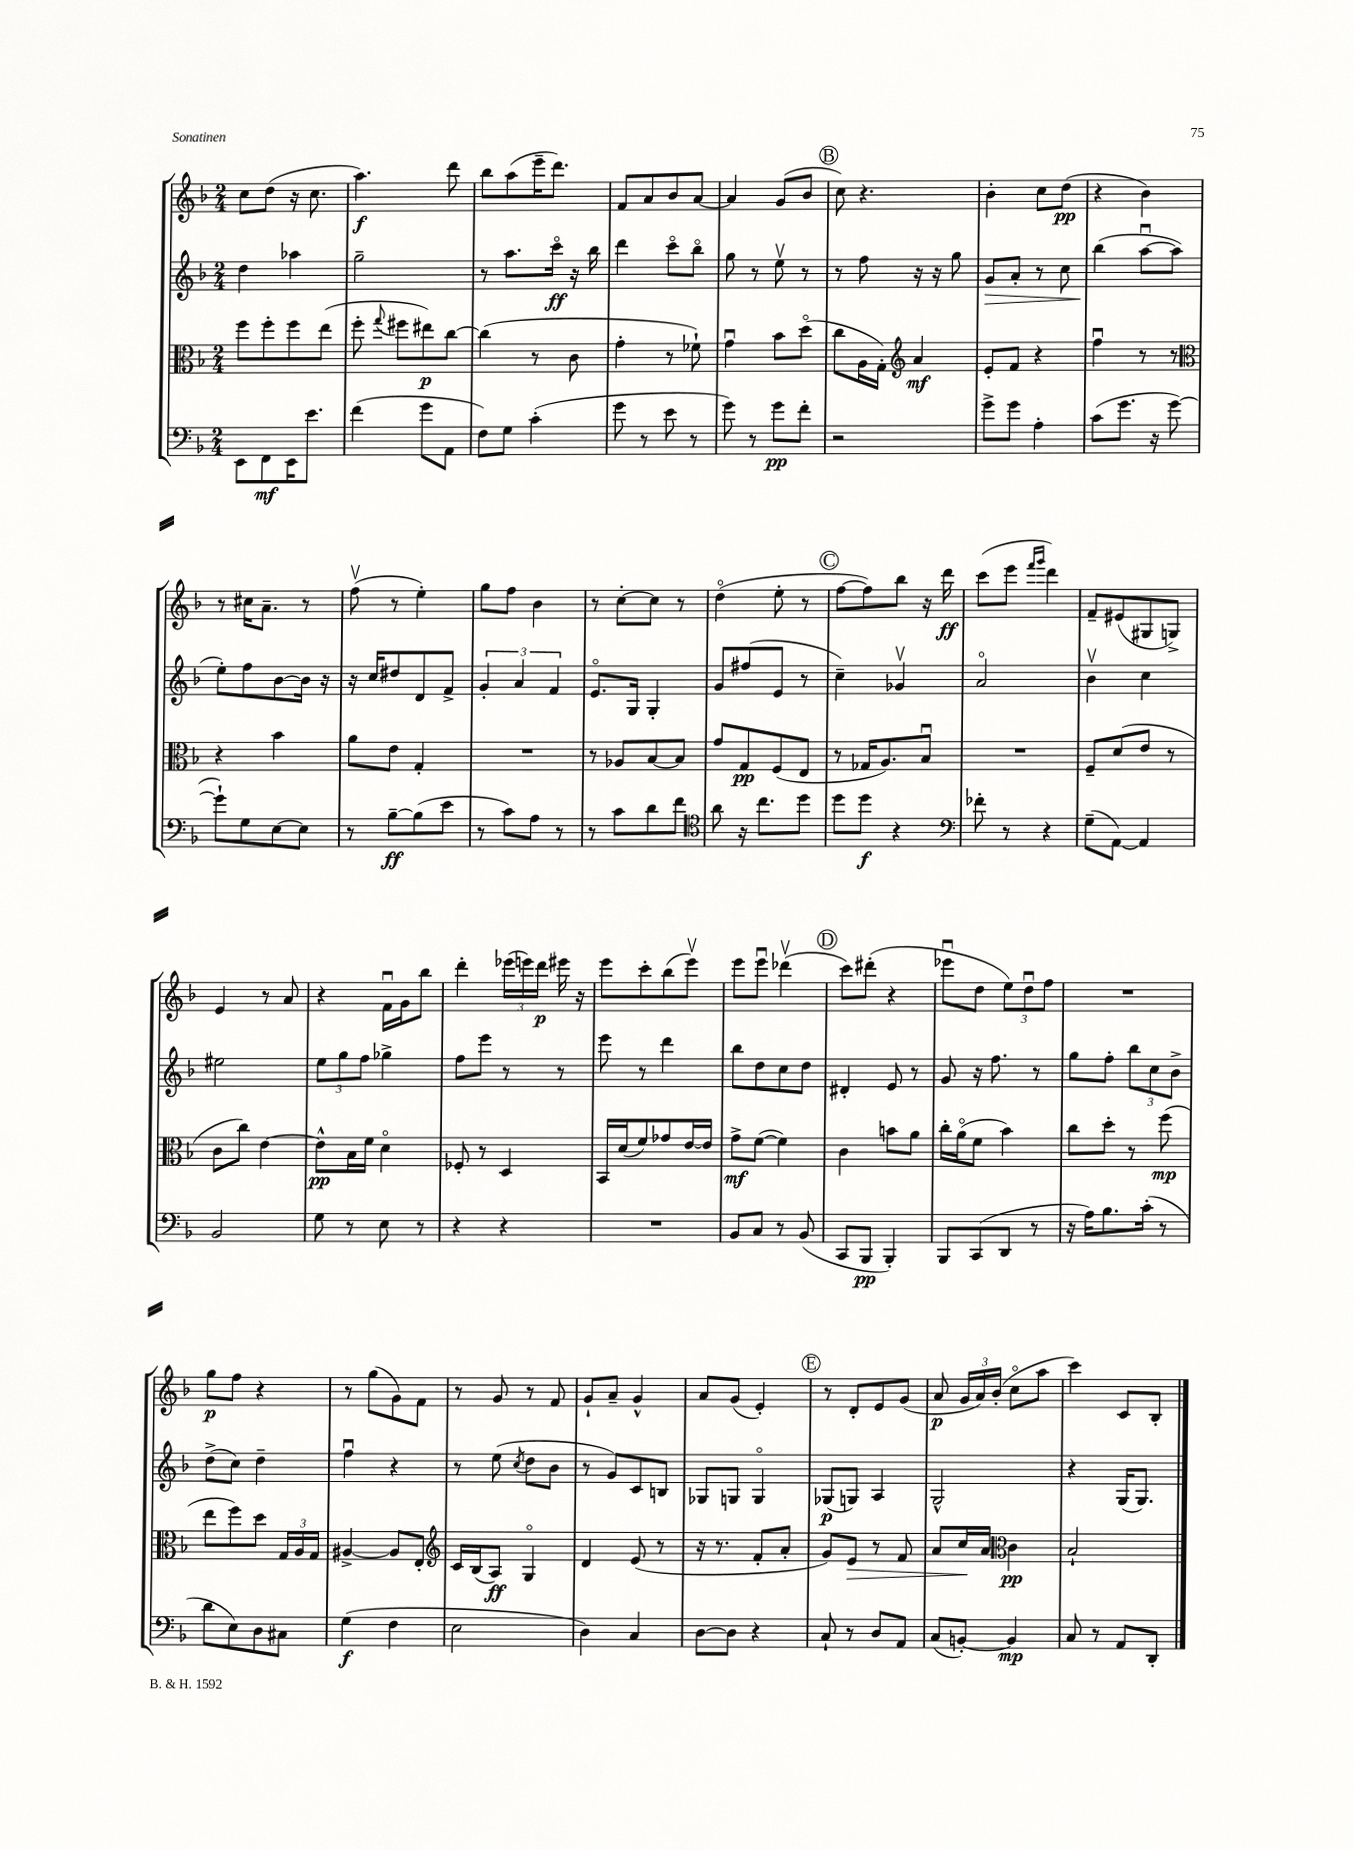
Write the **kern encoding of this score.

**kern	**kern	**kern	**kern
*staff4	*staff3	*staff2	*staff1
*clefF4	*clefC3	*clefG2	*clefG2
*k[b-]	*k[b-]	*k[b-]	*k[b-]
*M2/4	*M2/4	*M2/4	*M2/4
8EE\L	8ff\L	4dd\	8cc\L
8FF\	8ff'\	.	(8dd\J
16EE\K	8ff\	4aa-\	16r
8.e\J	.	.	8.cc\
.	(8ee\J	.	.
=	=	=	=
(4f\	8ff'\	2gg~\	4.aa\)
.	8qqgg/	.	.
.	8ff#\L	.	.
8g\L	8ee#\)	.	.
8AA\J	[8cc\J	.	8ddd\
=	=	=	=
8F\L)	(4cc\]	8r	8bb-\L
8G\J	.	8.aa\L	(8aa\
(4c'\	8r	.	16eee~\K
.	.	16ccco\Jk	8.ddd\J)
.	8c\	16r	.
.	.	16bb-\	.
=	=	=	=
8g\	4g'\	4ddd\	8f/L
8r	.	.	8a/
8e\	8r	8ccco\L	8b-/
8r	8f-`\)	8bb-o\J	[8a/J
=	=	=	=
8g\)	4gu\	8gg\	4a/]
8r	.	8r	.
8g\L	8b-\L	8eev\	(8g/L
8f'\J	(8ddo\J	8r	8b-/J
=	=	=	=
2r	8cc\L	8r	8cc\)
.	16A\L	8ff\	4.r
.	16G'\JJ)	.	.
*	*clefG2	*	*
.	4a/	16r	.
.	.	16r	.
.	.	8gg\	.
=	=	=	=
8g^\L	8e'/L	8g/L	4b-'\
8g\J	8f/J	8a'/J	.
4A'\	4r	8r	8cc\L
.	.	8cc\	(8dd\J
=	=	=	=
(8c\L	4ffu\	(4bb-\	4r
8.g\J	.	.	.
.	8r	[8aau\L	4b-\)
16r	.	.	.
[8g\	8r	8aa\]J	.
=	=	=	=
*	*clefC3	*	*
8g`\]L)	4r	8ee'\L)	8r
8G\	.	8ff\	16cc#\LK
.	.	.	8.a~\J
[8E\	4b-\	[8b-\	.
8E\]J	.	16b-\]Jk	8r
.	.	16r	.
=	=	=	=
8r	8a\L	16r	(8ffv\
.	.	16cc/LK	.
[8B-~\L	8e\J	8dd#/	8r
(8B-\]	4G'/	8d/	4ee'\)
8e\J	.	8f^/J	.
=	=	=	=
8r	2r	6g'/	8gg\L
8c\L)	.	.	8ff\J
.	.	6a/	.
8A\J	.	.	4b-\
.	.	6f/	.
8r	.	.	.
=	=	=	=
8r	8r	8.eo/L	8r
8c\L	8A-/L	.	[8cc'\L
.	.	16G/Jk	.
8d\	[8B-/	4G'/	8cc\]J
8f\J	8B-/]J	.	8r
=	=	=	=
*clefC4	*	*	*
8a\	8g/L	8g/L	(4ddo\
16r	8G/	(8ff#/	.
8.cc\L	.	.	.
.	(8F/	8e/J	8ee'\
8dd\J	8E/J	8r	8r
=	=	=	=
8dd\L	8r	4cc~\)	[8ff\L
8dd\J	16G-/LK	.	8ff\])
.	8.A/)	.	.
4r	.	4g-v/	8bb-\J
.	8B-u/J	.	16r
.	.	.	16ddd\
=	=	=	=
*clefF4	*	*	*
8f-'\	2r	2ao/	(8ccc\L
8r	.	.	8eee\J
.	.	.	16qqfff/LL
.	.	.	16qqggg/JJ
4r	.	.	4ddd\)
=	=	=	=
(8G~\L	8F~/L	4b-v\	8f~/L
[8AA\J)	(8d/	.	(8e#/
4AA/]	8e/J	4cc\	8G#/
.	8r	.	8G^/J)
=	=	=	=
2BB-/	8c\L	2ee#\	4e/
.	8cc\J)	.	.
.	[4e\	.	8r
.	.	.	8a/
=	=	=	=
8G\	8e^^\]L	12ee\L	4r
.	.	12gg\	.
8r	16B-\L	.	.
.	.	12ff\J	.
.	16f\JJ	.	.
8E\	4do\	4gg-^\	16fu\LL
.	.	.	16g\J
8r	.	.	8bb-\J
=	=	=	=
4r	8F-'/	8ff\L	4ddd'\
.	8r	8eee\J	.
4r	4D/	8r	(24eee-\LL
.	.	.	24eee\)
.	.	.	24ddd\JJ
.	.	8r	16eee#\
.	.	.	16r
=	=	=	=
2r	16BB-/LL	8eee\	8eee\L
.	(16d/J	.	.
.	8f/)	8r	8ccc'\
.	8g-/	4ddd\	(8bb-\
.	[16e/L	.	8eeev\J)
.	16e/]JJ	.	.
=	=	=	=
8BB-/L	8g^\L	8bb-\L	8eee\L
8C/J	([8f\J	8dd\	8eeeu\J
8r	4f\])	8cc\	(4ddd-v\
(8BB-/	.	8dd\J	.
=	=	=	=
8CC/L	4c\	4d#'/	8ccc\L)
8BBB-/J	.	.	(8ddd#'\J
4BBB-'/)	8b\L	8e/	4r
.	8a\J	8r	.
=	=	=	=
8BBB-/L	16cc'\LL	8g/	8eee-u\L
.	(16ao\J	.	.
(8CC/	8f\J	16r	8dd\J
.	.	8.ff\	.
8DD/J	4b-\)	.	12ee\L)
.	.	.	12ddu\
8r	.	8r	.
.	.	.	12ff\J
=	=	=	=
16r	8cc\L	8gg\L	2r
16A\LK)	.	.	.
8.B-\	8dd'\J	8ff'\J	.
.	8r	12bb-\L	.
(16c'\Jk	.	.	.
.	.	12cc\	.
8r	(8ff\	.	.
.	.	12b-^\J	.
=	=	=	=
8d\L	8ee\L	(8dd^\L	8gg\L
8E\)	8ff\)	8cc\J)	8ff\J
8D\	8dd\J	4dd~\	4r
8C#\J	24G/LL	.	.
.	24A/	.	.
.	24G/JJ	.	.
=	=	=	=
(4G\	[4A#^/	4ffu\	8r
.	.	.	(8gg\L
4F\	8A#/]L	4r	8g\)
.	8E'/J	.	8f\J
=	=	=	=
*	*clefG2	*	*
2E\	16c/LL	8r	8r
.	(16B-/J	.	.
.	8A/J)	(8ee\	8g/
.	.	8qcc/	.
.	4Go/	8dd\L	8r
.	.	8b-\J	8f/
=	=	=	=
4D\)	4d/	8r	8g`/L
.	.	8g/L)	8a~/J
4C/	(8e/	8c/	4g^^/
.	8r	8B/J	.
=	=	=	=
[8D\L	16r	8G-/L	8a/L
.	8.r	.	.
8D\]J	.	8G/J	(8g/J
4r	8f'/L	4Go/	4e'/)
.	8a'/J	.	.
=	=	=	=
8C`/	8g/L)	(8G-/L	8r
8r	8e/J	8G/J)	8d'/L
8D/L	8r	4A/	8e/
8AA/J	8f/	.	(8g/J
=	=	=	=
(8C/L	8a/L	2G^^/	8a/
[8BB'/J)	16cc/L	.	24g/LL
.	.	.	24a/)
.	16a/JJ	.	.
.	.	.	(24b-'/JJ
*	*clefC3	*	*
4BB/]	4c\	.	8cco\L
.	.	.	8aa\J
=	=	=	=
8C/	2B-`/	4r	4ccc\)
8r	.	.	.
8AA/L	.	(16G/LK	8c/L
.	.	8.G/J)	.
8DD'/J	.	.	8B-'/J
==	==	==	==
*-	*-	*-	*-
